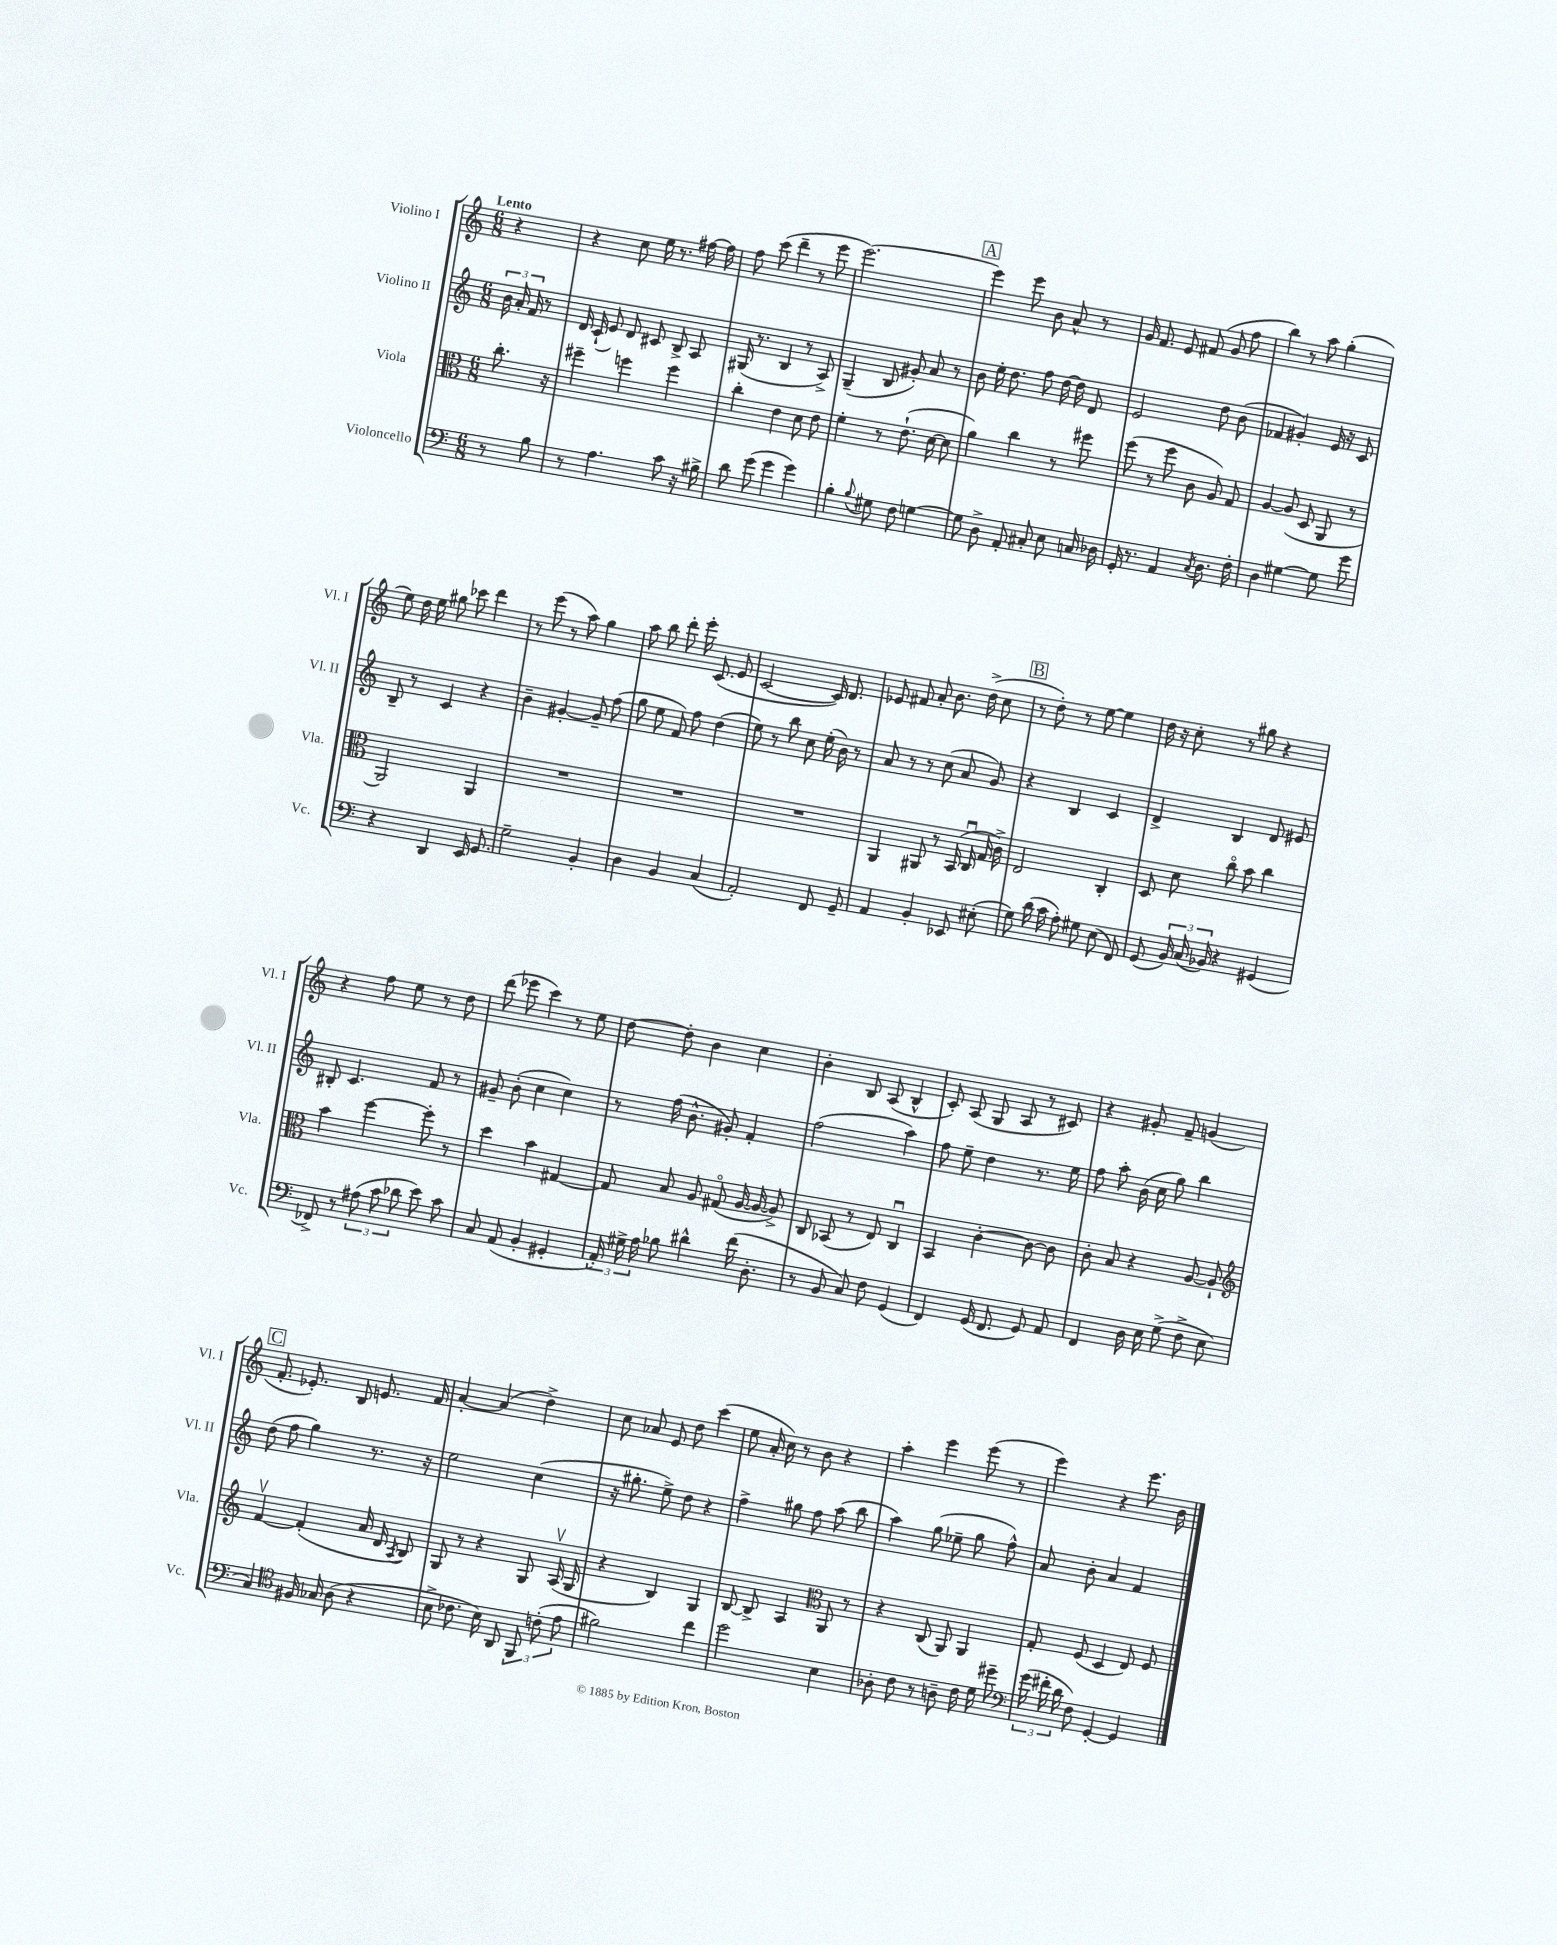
<<
\new StaffGroup <<
\new Staff = "s0" \with { instrumentName = "Violino I" shortInstrumentName = "Vl. I" } {
    \clef treble \key c \major \numericTimeSignature \time 6/8 \partial 4 \tempo "Lento"
    \autoBeamOff r4 |
    r4 c''8 e''16 r8. fis''16~ fis''16 |
    f''8 c'''8( d'''4-- r8 e'''8 |
    e'''2.~) |
    \mark \markup { \box "A" } e'''4 e'''8 b'8 a'8-^ r8 |
    g'16 f'8. e'8 fis'8( g'8 f''8 |
    b''4) r8 a''8 g''4-.( |
    e''8) d''16 e''16 gis''8 ces'''8 d'''4 |
    r8 e'''8( r8 a''8) g''4 |
    a''8 b''8 d'''8-. e'''16-. c'8.( e'8 |
    c'2~ c'16) d'8. |
    ees'8 fis'8 a'8-. b'8. d''16->( c''8 |
    \mark \markup { \box "B" } r8 d''8-.) r8 e''8~ e''4 |
    d''16 r16 c''8-. r8 gis''8 r4 |
    r4 f''8 e''8 r8 d''8 |
    d'''8( ees'''8 c'''4) r8 e''8 |
    d''8~ d''8-. b'4 c''4 |
    b'4-. b8 a8( b4-^ |
    c'8-.) a8( g8 a8 r8 cis'8) |
    r4 gis'8-. f'8-- g'4( |
    \mark \markup { \box "C" } f'8.-. ees'8.-.) b8 e'8. f'16 |
    a'4~-. a'4( d''4->) |
    c''8 aes'8 e'8 d''8 c'''4( |
    e''8 a'16-. c''16) r8 b'8 r4 |
    a''4-. e'''4 e'''8( r8 |
    e'''4) r4 e'''8. b'16 \bar "|." |
}
\new Staff = "s1" \with { instrumentName = "Violino II" shortInstrumentName = "Vl. II" } {
    \clef treble \key c \major \numericTimeSignature \time 6/8 \partial 4
    \autoBeamOff \tuplet 3/2 { b'16 a'16-. f'16 } r8 |
    d'16 c'16-!( e'8) d'8 cis'8 b8-> a8 |
    gis16( r8. b4 r8 a8->) |
    g4--( b8 gis'8-.) a'8 r8 |
    \mark \markup { \box "A" } b'8 e''16-. d''8. f''8 d''16~ d''16 d'8 |
    e'2 d''8 b'8( |
    fes'4 gis'4-.) e'16 r16 c'8 |
    b8-- r8 c'4 r4 |
    b'4-- gis'4~-. gis'8-- f''8( |
    g''8 e''8 f'8) f''8 d''4( |
    e''8) r8 b''8 c''8 e''16-.( b'16) r8 |
    a'8 r8 r8 c''8( a'8 g'8) |
    \mark \markup { \box "B" } r4 b4 c'4 |
    d'4-> b4 d'8 eis'8 |
    bis8-. c'4. f'8 r8 |
    gis'8-- b'8-.( c''4 c''4) |
    r8 f''16( b'8.-^ gis'8-.) f'4-. |
    f''2( a''4) |
    f''8 e''8-- d''4 r8. e''16 |
    f''8 a''8-. b'16( c''16 g''8) b''4 |
    \mark \markup { \box "C" } d''8( f''8 g''4) r8. r16 |
    e''2 c''4( |
    r16 gis''8.-. e''8->) d''8 r4 |
    f''4-> gis''8 f''8 a''8( b''8 |
    a''4) g''8( ees''8-- g''8 f''8-^) |
    a'8 b'8-. a'4 f'4 \bar "|." |
}
\new Staff = "s2" \with { instrumentName = "Viola" shortInstrumentName = "Vla." } {
    \clef alto \key c \major \numericTimeSignature \time 6/8 \partial 4
    \autoBeamOff c''8.-. r16 |
    fis''4-- f''4 f''4 |
    c''4-. e'4 d'8 e'8 |
    f'4-. r8 e'8.-!( d'16~ d'8 |
    \mark \markup { \box "A" } a'4) c''4 r8 fis''8 |
    f''8( r8 f''8 c'8 a8) g8 |
    a4~ a8( d8 a,8 r8 |
    a,2) a,4 |
    R2. |
    R2. |
    R2. |
    a,4 ais,8 r8 b,16( c16\downbow g16 c'16->) |
    \mark \markup { \box "B" } e2 c4-. |
    d8 d'8 c''8\flageolet b'8 c''4 |
    b'4 f''4~ f''8-. r8 |
    d''4 b'4 gis4~ |
    gis8 b8 a8 gis8\flageolet( a16~ a16~ a8->) |
    c8 bes,8( r8 e8) c4\downbow |
    b,4 c'4~-. c'8~ c'8 |
    c'8-. b8 r4 a8~ a8-! |
    \mark \markup { \box "C" } \clef treble f'4~\upbow f'4-.( a'16 d'16 \acciaccatura { a8 } b8) |
    g8 r8 r4 g8 a16\upbow( g16 |
    r4 b4) g4 |
    b8~ b8-> a4 \clef alto a,8 r8 |
    r4 c8( a,8) a,4 |
    g8-. f8( d4 e8) f8 \bar "|." |
}
\new Staff = "s3" \with { instrumentName = "Violoncello" shortInstrumentName = "Vc." } {
    \clef bass \key c \major \numericTimeSignature \time 6/8 \partial 4
    \autoBeamOff r8 b8 |
    r8 a4. c'8 r16 bis16-> |
    d'8 g'8( g'4 g'4) |
    b4-. \appoggiatura { b8 } gis8 f8 g4~ |
    \mark \markup { \box "A" } g8 d8-> a,8-. cis8-. e8 c16 des16 |
    g,16-. r8. a,4 \acciaccatura { c8 } d8. f16-. |
    d4 gis4~ gis8 g'8 |
    r4 d,4 e,16 g,8. |
    g2-- b,4-. |
    d4 b,4 c4( |
    a,2-.) f,8 g,8-- |
    a,4 b,4-. ees,8 eis8-.( |
    \mark \markup { \box "B" } g8) d'16( c'16 a8-.) gis8 e8( f,8) |
    g,8( \tuplet 3/2 { b,16) c16( bes,16) } r4 gis,4( |
    fes,8->) r8 \tuplet 3/2 { ais8( c'8 des'8 } e'8) c'8 |
    c8 a,8( b,4-. gis,4-. |
    \tuplet 3/2 { a,16-.) gis16-> a16 } bes8 dis'4-^ f'16( d8.-. |
    r8 b,8 c8) f8 g,4( |
    f,4) g,16( f,8. g,8) a,8 |
    f,4 d16 e16 g8->( f8-> e8 |
    \mark \markup { \box "C" } c4) \clef tenor fis16 ges16 a8( r4 |
    b8-> ces'8. b16) a,8 \tuplet 3/2 { f,8 c'8-.( e'8 } |
    fis'2) c''4 |
    d''2 b4 |
    aes8-. c'8 r8 a8-- c'16 d'16 dis''8-- |
    \clef bass \tuplet 3/2 { g'16( fis'16-. d'16 } f8) g,4~-. g,4 \bar "|." |
}
>>
>>
\layout { \context { \Score \remove "Bar_number_engraver" } }
